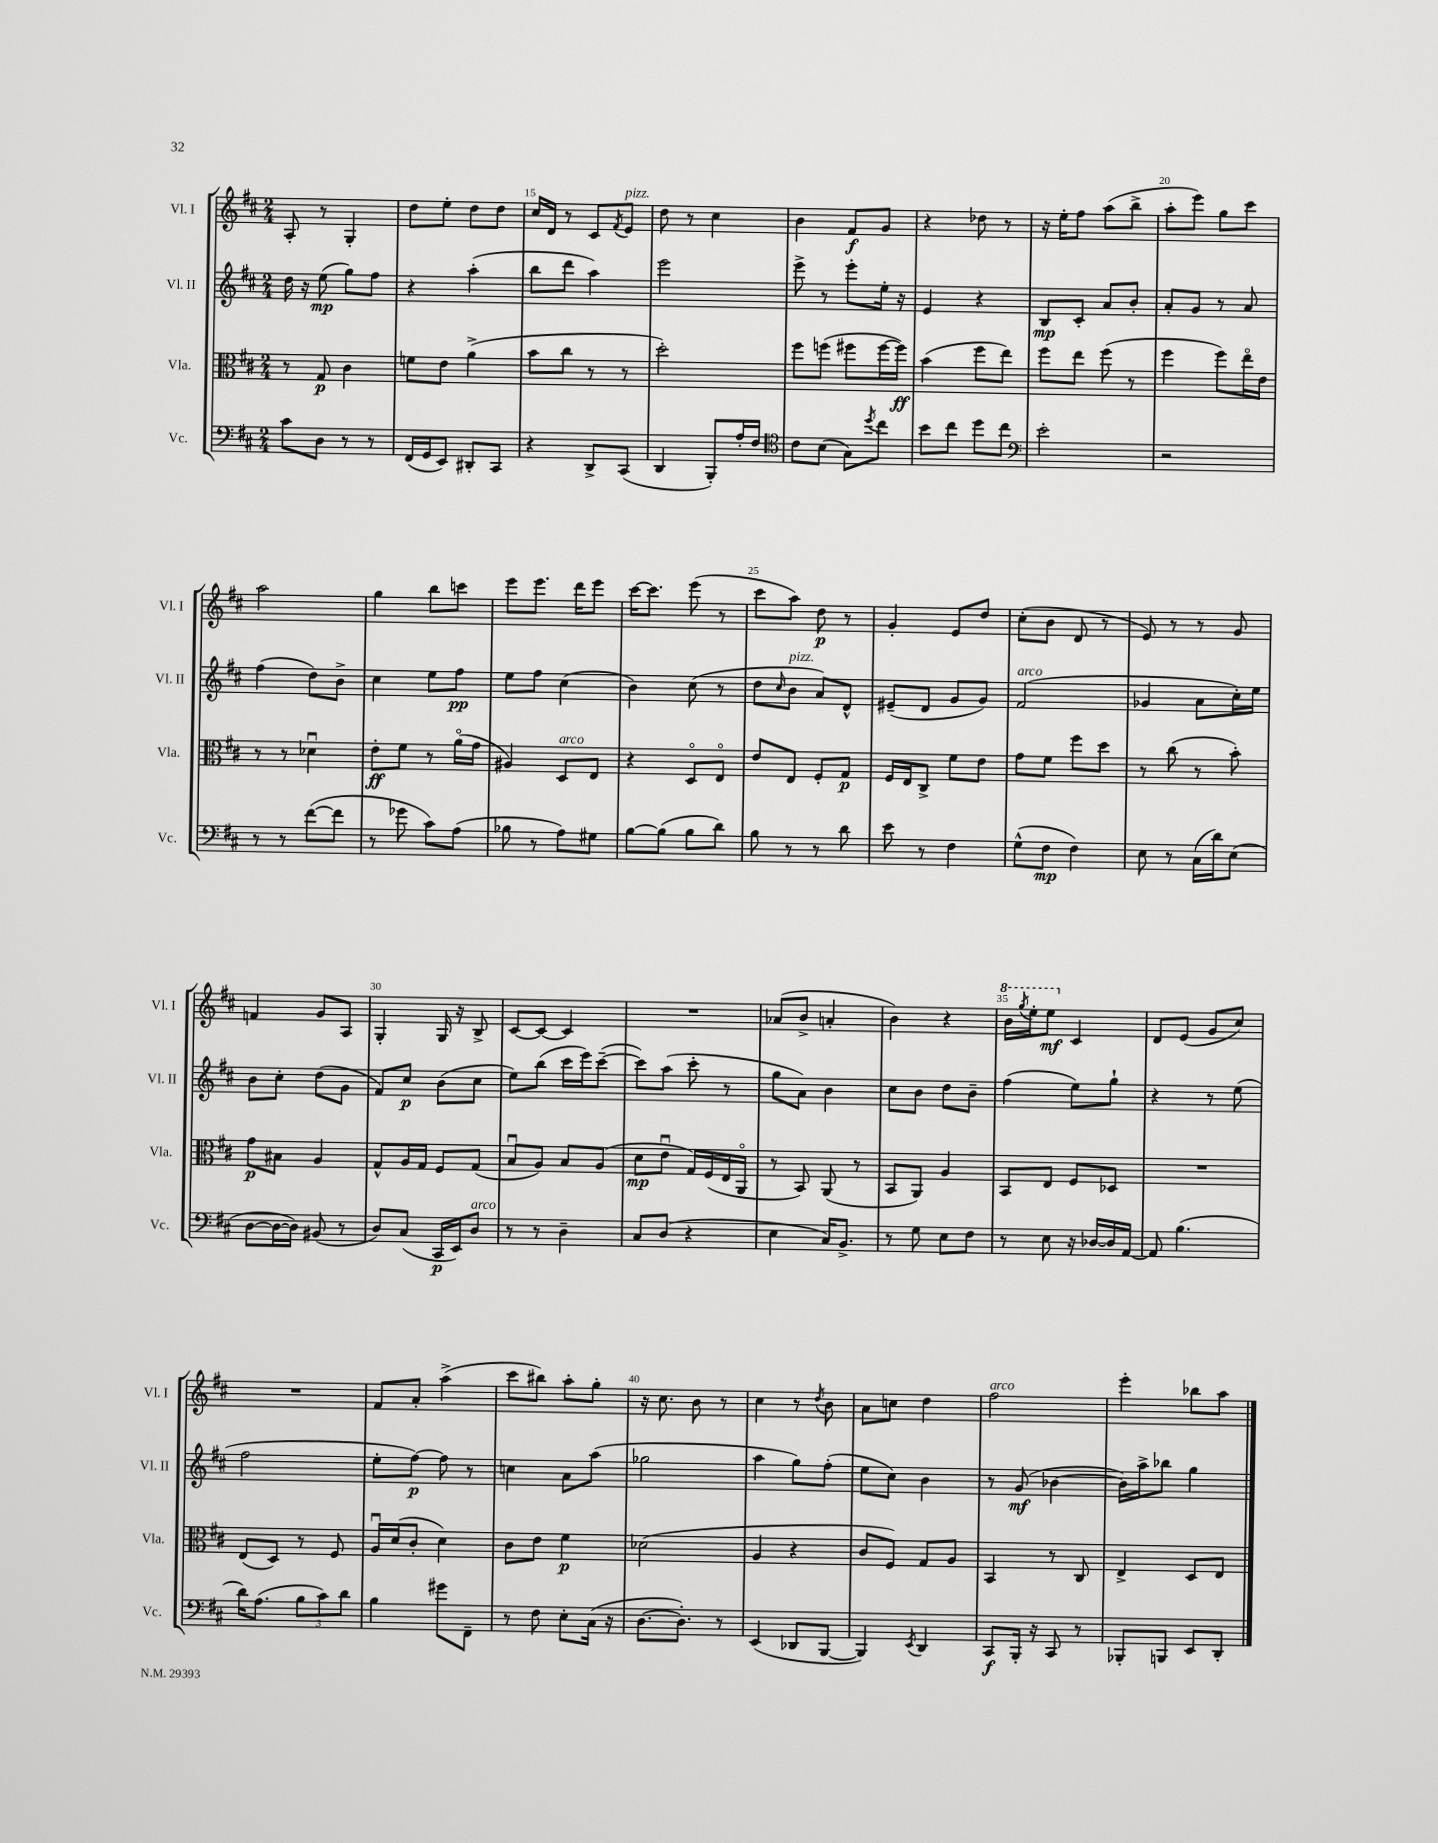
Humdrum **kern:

**kern	**dynam	**kern	**dynam	**kern	**dynam	**kern	**dynam
*part4	*part4	*part3	*part3	*part2	*part2	*part1	*part1
*staff4	*staff4	*staff3	*staff3	*staff2	*staff2	*staff1	*staff1
*I"Vc.	*	*I"Vla.	*	*I"Vl. II	*	*I"Vl. I	*
*I'Vc.	*	*I'Vla.	*	*I'Vl. II	*	*I'Vl. I	*
*clefF4	*	*clefC3	*	*clefG2	*	*clefG2	*
*k[f#c#]	*	*k[f#c#]	*	*k[f#c#]	*	*k[f#c#]	*
*M2/4	*	*M2/4	*	*M2/4	*	*M2/4	*
=13	=13	=13	=13	=13	=13	=13	=13
8c#\L	.	8r	.	16dd\	.	8A'/	.
.	.	.	.	16r	.	.	.
8D\J	.	8G/	p	(8ee\	mp	8r	.
8r	.	4c#\	.	8gg\L)	.	4G'/	.
8r	.	.	.	8ff#\J	.	.	.
=14	=14	=14	=14	=14	=14	=14	=14
(16FF#/LL	.	8fn\L	.	4r	.	8dd\L	.
16GG/J	.	.	.	.	.	.	.
8EE/J)	.	8e\J	.	.	.	8ee'\J	.
8DD#X'/L	.	(4a^\	.	(4aa'\	.	8dd\L	.
8CC#/J	.	.	.	.	.	8dd\J	.
=15	=15	=15	=15	=15	=15	=15	=15
4r	.	8b\L	.	8bb\L	.	16cc#/LL	.
.	.	.	.	.	.	16d/JJ	.
.	.	8cc#\J	.	8ddd\J	.	8r	.
8DD^/L	.	8r	.	4aa\)	.	8c#/L	.
.	.	.	.	.	.	8qf#/	.
!	!	!	!	!	!	!LO:TX:a:i:t=pizz.	!
(8CC#/J	.	8r	.	.	.	8e/J	.
=16	=16	=16	=16	=16	=16	=16	=16
4DD/	.	2dd'\)	.	2eee\	.	8dd\	.
.	.	.	.	.	.	8r	.
8BBB'/L)	.	.	.	.	.	4cc#\	.
16A'/L	.	.	.	.	.	.	.
16F#/JJ	.	.	.	.	.	.	.
=17	=17	=17	=17	=17	=17	=17	=17
*clefC4	*	*	*	*	*	*	*
8c#\L	.	8ff#\L	.	8eee^\	.	4b\	.
(8B\J	.	(8ffn\J	.	8r	.	.	.
8G\L)	.	8ff#X\L	.	8eee'\L	.	8f#/L	f
8qdd/	.	.	.	.	.	.	.
8cc#\J	.	[16ff#\L	.	16ee'\Jk	.	8g/J	.
.	.	16ff#\JJ])	ff	16r	.	.	.
=18	=18	=18	=18	=18	=18	=18	=18
8b\L	.	(4b\	.	4e/	.	4r	.
8cc#\J	.	.	.	.	.	.	.
8dd\L	.	8ff#\L	.	4r	.	8dd-X\	.
8cc#\J	.	8ee\J)	.	.	.	8r	.
=19	=19	=19	=19	=19	=19	=19	=19
*clefF4	*	*	*	*	*	*	*
2e'\	.	8ff#\L	.	8B/L	mp	16r	.
.	.	.	.	.	.	16ee'\KL	.
.	.	8ee\J	.	8c#'/J	.	8ff#\J	.
.	.	(8ff#\	.	8a/L	.	(8aa\L	.
.	.	8r	.	8b'/J	.	8bb^\J	.
=20	=20	=20	=20	=20	=20	=20	=20
2r	.	4ff#\	.	8a'/L	.	8aa'\L	.
.	.	.	.	8g/J	.	8eee\J)	.
.	.	8ff#\L)	.	8r	.	8gg\L	.
.	.	16ee\L	.	8a/	.	8ccc#\J	.
.	.	16e\JJ	.	.	.	.	.
!!LO:LB:g=z
=21	=21	=21	=21	=21	=21	=21	=21
8r	.	8r	.	(4ff#\	.	2aa\	.
8r	.	8r	.	.	.	.	.
([8f#\L	.	4d-Xu\	.	8dd\L)	.	.	.
8f#\J]	.	.	.	8b^\J	.	.	.
=22	=22	=22	=22	=22	=22	=22	=22
8r	.	8e'\L	ff	4cc#\	.	4gg\	.
8g-X\	.	8f#\J	.	.	.	.	.
8c#\L)	.	8r	.	8ee\L	.	8bb\L	.
(8A\J	.	(16a\LL	.	8ff#\J	pp	8cccn\J	.
.	.	16g\JJ	.	.	.	.	.
=23	=23	=23	=23	=23	=23	=23	=23
8B-X\	.	4A#X/)	.	8ee\L	.	8eee\L	.
8r	.	.	.	8ff#\J	.	8.eee\J	.
!	!	!LO:TX:a:i:t=arco	!	!	!	!	!
8A\L)	.	8D/L	.	(4cc#\	.	.	.
.	.	.	.	.	.	16ddd\KL	.
8G#X\J	.	8E/J	.	.	.	8eee\J	.
=24	=24	=24	=24	=24	=24	=24	=24
[8B\L	.	4r	.	4b\)	.	[16ccc#\KL	.
.	.	.	.	.	.	8.ccc#\J]	.
(8B\J]	.	.	.	.	.	.	.
8B\L	.	8D/L	.	(8cc#\	.	(8eee\	.
8d\J)	.	8E/J	.	8r	.	8r	.
=25	=25	=25	=25	=25	=25	=25	=25
8B\	.	8e/L	.	8dd\L	.	8ccc#\L	.
.	.	.	.	16qqcc#/	.	.	.
!	!	!	!	!LO:TX:a:i:t=pizz.	!	!	!
8r	.	8E/J	.	8b\J	.	8aa\J)	.
8r	.	8F#'/L	.	8a/L)	.	8dd\	p
8d\	.	8G/J	p	8d^^/J	.	8r	.
=26	=26	=26	=26	=26	=26	=26	=26
8e\	.	16F#/LL	.	(8e#X~/L	.	4g'/	.
.	.	16E/J	.	.	.	.	.
8r	.	8C#^/J	.	8d/J	.	.	.
4F#\	.	8f#\L	.	8g/L	.	8e/L	.
.	.	8e\J	.	8g/J)	.	8dd/J	.
=27	=27	=27	=27	=27	=27	=27	=27
!	!	!	!	!LO:TX:a:i:t=arco	!	!	!
(8G^^\L	.	8g\L	.	(2f#/	.	(8cc#'\L	.
8F#\J	mp	8f#\J	.	.	.	8b\J	.
4F#\)	.	8ff#\L	.	.	.	8d/	.
.	.	8dd\J	.	.	.	8r	.
=28	=28	=28	=28	=28	=28	=28	=28
8E\	.	8r	.	4g-X/	.	8e/)	.
8r	.	(8cc#\	.	.	.	8r	.
(16C#\LL	.	8r	.	8a\L	.	8r	.
16d\J)	.	.	.	.	.	.	.
(8E\J	.	8b'\)	.	16cc#'\L)	.	8g/	.
.	.	.	.	16ee\JJ	.	.	.
!!LO:LB:g=z
=29	=29	=29	=29	=29	=29	=29	=29
[8D\L	.	8g\L	p	8b\L	.	4fn/	.
16D\L_	.	8B#X\J	.	8cc#'\J	.	.	.
16D\JJ])	.	.	.	.	.	.	.
(8BB#X/	.	4A/	.	(8dd\L	.	8g/L	.
8r	.	.	.	8g\J	.	8A/J	.
=30	=30	=30	=30	=30	=30	=30	=30
8D/L)	.	8G^^/L	.	8f#/L)	.	4G'/	.
(8C#/J	.	16A/L	.	8cc#/J	p	.	.
.	.	16G/JJ	.	.	.	.	.
16CC#/LL	p	8F#/L	.	(8b\L	.	16G/	.
16EE/J)	.	.	.	.	.	16r	.
!LO:TX:a:i:t=arco	!	!	!	!	!	!	!
8D/J	.	(8G/J	.	8cc#\J	.	8B^/	.
=31	=31	=31	=31	=31	=31	=31	=31
8r	.	8Bu/L	.	8ee\L)	.	[8c#/L	.
8r	.	8A/J)	.	(8bb\J	.	8c#/J_	.
4D~\	.	8B/L	.	16ccc#\LL	.	4c#/]	.
.	.	.	.	16eee\J)	.	.	.
.	.	(8A/J	.	([8ccc#~\J	.	.	.
=32	=32	=32	=32	=32	=32	=32	=32
8C#/L	.	8d\L	mp	8ccc#\L])	.	2r	.
(8D/J	.	8eu\J	.	(8aa\J	.	.	.
4r	.	16G/LL)	.	8ccc#'\	.	.	.
.	.	(16F#/	.	.	.	.	.
.	.	16E/	.	8r	.	.	.
.	.	16AA/JJ	.	.	.	.	.
=33	=33	=33	=33	=33	=33	=33	=33
4E\	.	8r	.	8gg\L	.	(8a-X/L	.
.	.	8BB/)	.	8a\J)	.	8b^/J	.
16C#/KL)	.	(8AA/	.	4b\	.	4an'/	.
8.BB^/J	.	.	.	.	.	.	.
.	.	8r	.	.	.	.	.
=34	=34	=34	=34	=34	=34	=34	=34
8r	.	8BB/L	.	8cc#\L	.	4b\)	.
8G\	.	8AA/J)	.	8b\J	.	.	.
8E\L	.	4A/	.	8dd\L	.	4r	.
8F#\J	.	.	.	8b~\J	.	.	.
=35	=35	=35	=35	=35	=35	=35	=35
*	*	*	*	*	*	*8va	*
8r	.	8BB/L	.	(4ff#\	.	16bb\LL	.
.	.	.	.	.	.	8qggg/	.
.	.	.	.	.	.	16eee'\J	.
8E\	.	8E/J	.	.	.	8eee\J	mf
*	*	*	*	*	*	*X8va	*
16r	.	8F#/L	.	8ee\L)	.	4c#/	.
[16D-X/LL	.	.	.	.	.	.	.
16D-/]	.	8D-X/J	.	8gg`\J	.	.	.
[16AA/JJ	.	.	.	.	.	.	.
=36	=36	=36	=36	=36	=36	=36	=36
8AA/]	.	2r	.	4r	.	8d/L	.
(4.B\	.	.	.	.	.	(8e/J	.
.	.	.	.	8r	.	8g/L	.
.	.	.	.	(8ee\	.	8cc#/J)	.
!!LO:LB:g=z
=37	=37	=37	=37	=37	=37	=37	=37
16d\KL)	.	(8E/L	.	2ff#\	.	2r	.
(8.A\J	.	.	.	.	.	.	.
.	.	8D/J)	.	.	.	.	.
12B\L	.	8r	.	.	.	.	.
12c#\)	.	.	.	.	.	.	.
.	.	8F#/	.	.	.	.	.
12d\J	.	.	.	.	.	.	.
=38	=38	=38	=38	=38	=38	=38	=38
4B\	.	16Au/LL	.	8ee'\L	.	8f#/L	.
.	.	(16d/J	.	.	.	.	.
.	.	8c#'/J	.	[8ff#\J)	p	8a'/J	.
8g#X\L	.	4d\)	.	8ff#\]	.	(4aa^\	.
8FF#~\J	.	.	.	8r	.	.	.
=39	=39	=39	=39	=39	=39	=39	=39
8r	.	8c#\L	.	4ccn\	.	8ccc#\L	.
8F#\	.	8e\J	.	.	.	8bb#X\J)	.
8E'\L	.	4f#\	p	8a\L	.	8aa'\L	.
(16C#\Jk	.	.	.	(8aa\J	.	8gg'\J	.
16r	.	.	.	.	.	.	.
=40	=40	=40	=40	=40	=40	=40	=40
[8.D\L	.	(2d-X\	.	2gg-X\	.	16r	.
.	.	.	.	.	.	8.cc#\	.
8.D'\J])	.	.	.	.	.	.	.
.	.	.	.	.	.	8b\	.
8r	.	.	.	.	.	8r	.
=41	=41	=41	=41	=41	=41	=41	=41
(4EE/	.	4A/	.	4aa\	.	4cc#\	.
8DD-X/L	.	4r	.	8gg\L)	.	8r	.
.	.	.	.	.	.	8qdd/	.
[8BBB/J	.	.	.	(8ff#'\J	.	8b\	.
=42	=42	=42	=42	=42	=42	=42	=42
4BBB/])	.	8c#/L	.	8ee\L	.	8a\L	.
.	.	8F#/J)	.	8cc#\J)	.	8ccn\J	.
8qEE/	.	.	.	.	.	.	.
4DD/	.	8G/L	.	4b\	.	4dd\	.
.	.	8A/J	.	.	.	.	.
=43	=43	=43	=43	=43	=43	=43	=43
!	!	!	!	!	!	!LO:TX:a:i:t=arco	!
8CC#/L	f	4BB/	.	8r	.	2ff#\	.
16BBB'/Jk	.	.	.	(8g/	mf	.	.
16r	.	.	.	.	.	.	.
8CC#/	.	8r	.	[4b-X\	.	.	.
8r	.	8C#/	.	.	.	.	.
=44	=44	=44	=44	=44	=44	=44	=44
8BBB-X'/L	.	4E^/	.	16b-\LL])	.	4eee'\	.
.	.	.	.	16aa^\J	.	.	.
8BBBn/J	.	.	.	8bb-X\J	.	.	.
8EE/L	.	8D/L	.	4gg\	.	8bb-X\L	.
8DD'/J	.	8E/J	.	.	.	8aa\J	.
==	==	==	==	==	==	==	==
*-	*-	*-	*-	*-	*-	*-	*-
